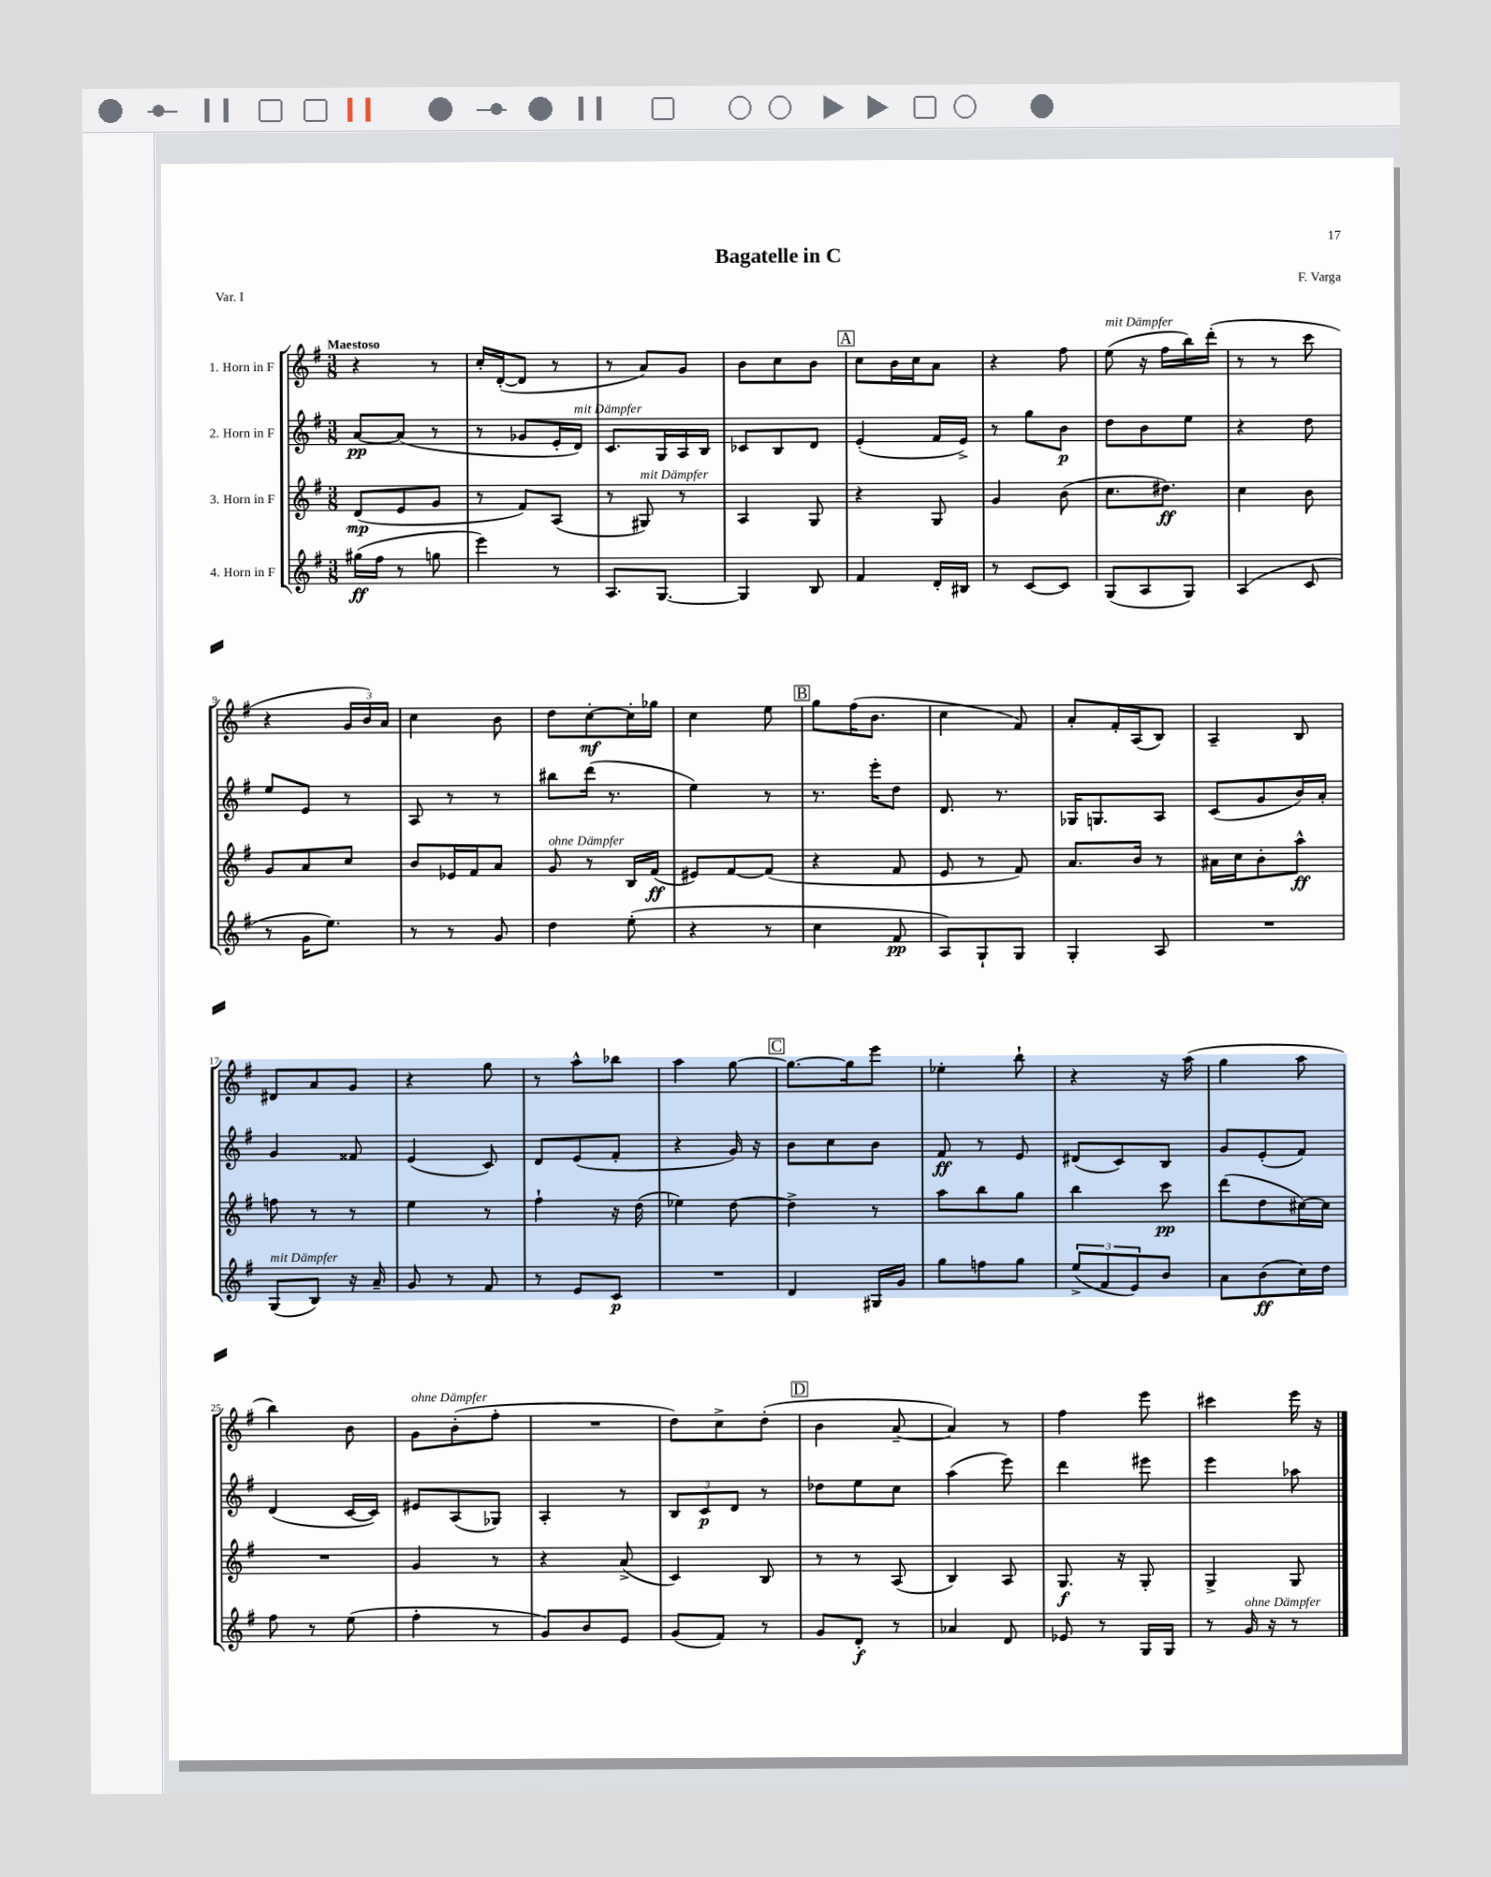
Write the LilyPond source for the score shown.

\header { title = "Bagatelle in C" composer = "F. Varga" piece = "Var. I" }
<<
\new StaffGroup <<
\new Staff = "s0" \with { instrumentName = "1. Horn in F" } {
    \clef treble \key g \major \numericTimeSignature \time 3/8 \tempo "Maestoso"
    r4 r8 |
    c''16-. d'16~-.( d'8 r8 |
    r8 a'8) g'8 |
    b'8 c''8 b'8 |
    \mark \markup { \box "A" } c''8 b'16 c''16 a'8 |
    r4 fis''8 |
    e''8^\markup { \italic "mit Dämpfer" }( r16 fis''16 b''16) d'''16-.( |
    r8 r8 c'''8 |
    r4 \tuplet 3/2 { g'16 b'16) a'16 } |
    c''4 b'8 |
    d''8 c''8~-.\mf c''16-. ges''16 |
    c''4 e''8 |
    \mark \markup { \box "B" } g''8 fis''16( b'8. |
    c''4 fis'8) |
    a'8-. fis'16-. a16( b8) |
    a4-- b8 |
    dis'8 a'8 g'8 |
    r4 g''8 |
    r8 a''8-^ bes''8 |
    a''4 g''8~ |
    \mark \markup { \box "C" } g''8.~ g''16 e'''8 |
    ees''4-. b''8-! |
    r4 r16 a''16( |
    g''4 a''8 |
    b''4) b'8 |
    g'8^\markup { \italic "ohne Dämpfer" } b'8-.( fis''8-. |
    R4. |
    d''8) c''8-> d''8-.( |
    \mark \markup { \box "D" } b'4 a'8~-- |
    a'4) r8 |
    fis''4 e'''8 |
    cis'''4 e'''16 r16 \bar "|." |
}
\new Staff = "s1" \with { instrumentName = "2. Horn in F" } {
    \clef treble \key g \major \numericTimeSignature \time 3/8
    a'8~\pp a'8( r8 |
    r8 ges'8 e'16-. d'16^\markup { \italic "mit Dämpfer" }) |
    c'8. g16 a16 b16 |
    ces'8 b8 d'8 |
    \mark \markup { \box "A" } e'4-.( fis'16 e'16->) |
    r8 g''8 b'8\p |
    d''8 b'8 e''8 |
    r4 d''8 |
    e''8 e'8 r8 |
    a8 r8 r8 |
    bis''8 d'''16( r8. |
    e''4) r8 |
    \mark \markup { \box "B" } r8. e'''16-. d''8 |
    d'8. r8. |
    ges16 g8. a8 |
    c'8( g'8 b'16) a'16-. |
    g'4 fisis'8 |
    e'4( c'8) |
    d'8 e'8( fis'8-. |
    r4 g'16) r16 |
    \mark \markup { \box "C" } b'8 c''8 b'8 |
    fis'8\ff r8 e'8 |
    dis'8( c'8) b8 |
    g'8 e'8-.( fis'8) |
    d'4( c'16~ c'16) |
    eis'8 a8( ges8) |
    a4-. r8 |
    \tuplet 3/2 { b8 c'8\p d'8 } r8 |
    \mark \markup { \box "D" } des''8 e''8 c''8 |
    a''4( e'''8) |
    d'''4 eis'''8 |
    e'''4 aes''8 \bar "|." |
}
\new Staff = "s2" \with { instrumentName = "3. Horn in F" } {
    \clef treble \key g \major \numericTimeSignature \time 3/8
    d'8\mp( e'8 g'8 |
    r8 fis'8) a8( |
    r8 gis8^\markup { \italic "mit Dämpfer" }) r8 |
    a4 g8 |
    \mark \markup { \box "A" } r4 g8 |
    g'4 b'8( |
    c''8. dis''8.\ff) |
    c''4 b'8 |
    g'8 a'8 c''8 |
    b'8 ees'16 fis'16 a'8 |
    g'8^\markup { \italic "ohne Dämpfer" } r8 b16 fis'16\ff( |
    eis'8) fis'8~ fis'8( |
    \mark \markup { \box "B" } r4 fis'8 |
    e'8 r8 fis'8) |
    a'8. b'16 r8 |
    ais'16 c''16 b'8-. a''8-^\ff |
    f''8 r8 r8 |
    e''4 r8 |
    fis''4-! r16 d''16( |
    ees''4) d''8~ |
    \mark \markup { \box "C" } d''4-> r8 |
    a''8 b''8 g''8 |
    b''4 c'''8\pp |
    d'''8( d''8 cis''16~) cis''16 |
    R4. |
    g'4 r8 |
    r4 a'8->( |
    c'4) b8 |
    \mark \markup { \box "D" } r8 r8 a8( |
    b4) a8 |
    g8.\f r16 g8-. |
    g4-> g8 \bar "|." |
}
\new Staff = "s3" \with { instrumentName = "4. Horn in F" } {
    \clef treble \key g \major \numericTimeSignature \time 3/8
    gis''16\ff( fis''16 r8 g''8 |
    e'''4) r8 |
    a8. g8.~ |
    g4 b8 |
    \mark \markup { \box "A" } fis'4 d'16-. bis16 |
    r8 c'8~ c'8 |
    g8( a8 g8) |
    a4( c'8 |
    r8 g'16 e''8.) |
    r8 r8 g'8 |
    d''4 e''8-.( |
    r4 r8 |
    \mark \markup { \box "B" } c''4 fis'8\pp |
    a8) g8-! g8 |
    g4-. a8 |
    R4. |
    g8^\markup { \italic "mit Dämpfer" }( b8) r16 a'16-- |
    g'8 r8 fis'8 |
    r8 e'8 c'8\p |
    R4. |
    \mark \markup { \box "C" } d'4 gis16 g'16 |
    g''8 f''8 g''8 |
    \tuplet 3/2 { e''8->( fis'8 e'8) } b'8 |
    a'8 b'8\ff( c''16) d''16 |
    fis''8 r8 e''8( |
    fis''4-. r8 |
    g'8) b'8 e'8 |
    g'8( fis'8) r8 |
    \mark \markup { \box "D" } g'8 d'8-.\f r8 |
    aes'4 d'8 |
    ees'8 r8 g16 g16 |
    r8 g'16^\markup { \italic "ohne Dämpfer" } r16 r8 \bar "|." |
}
>>
>>
